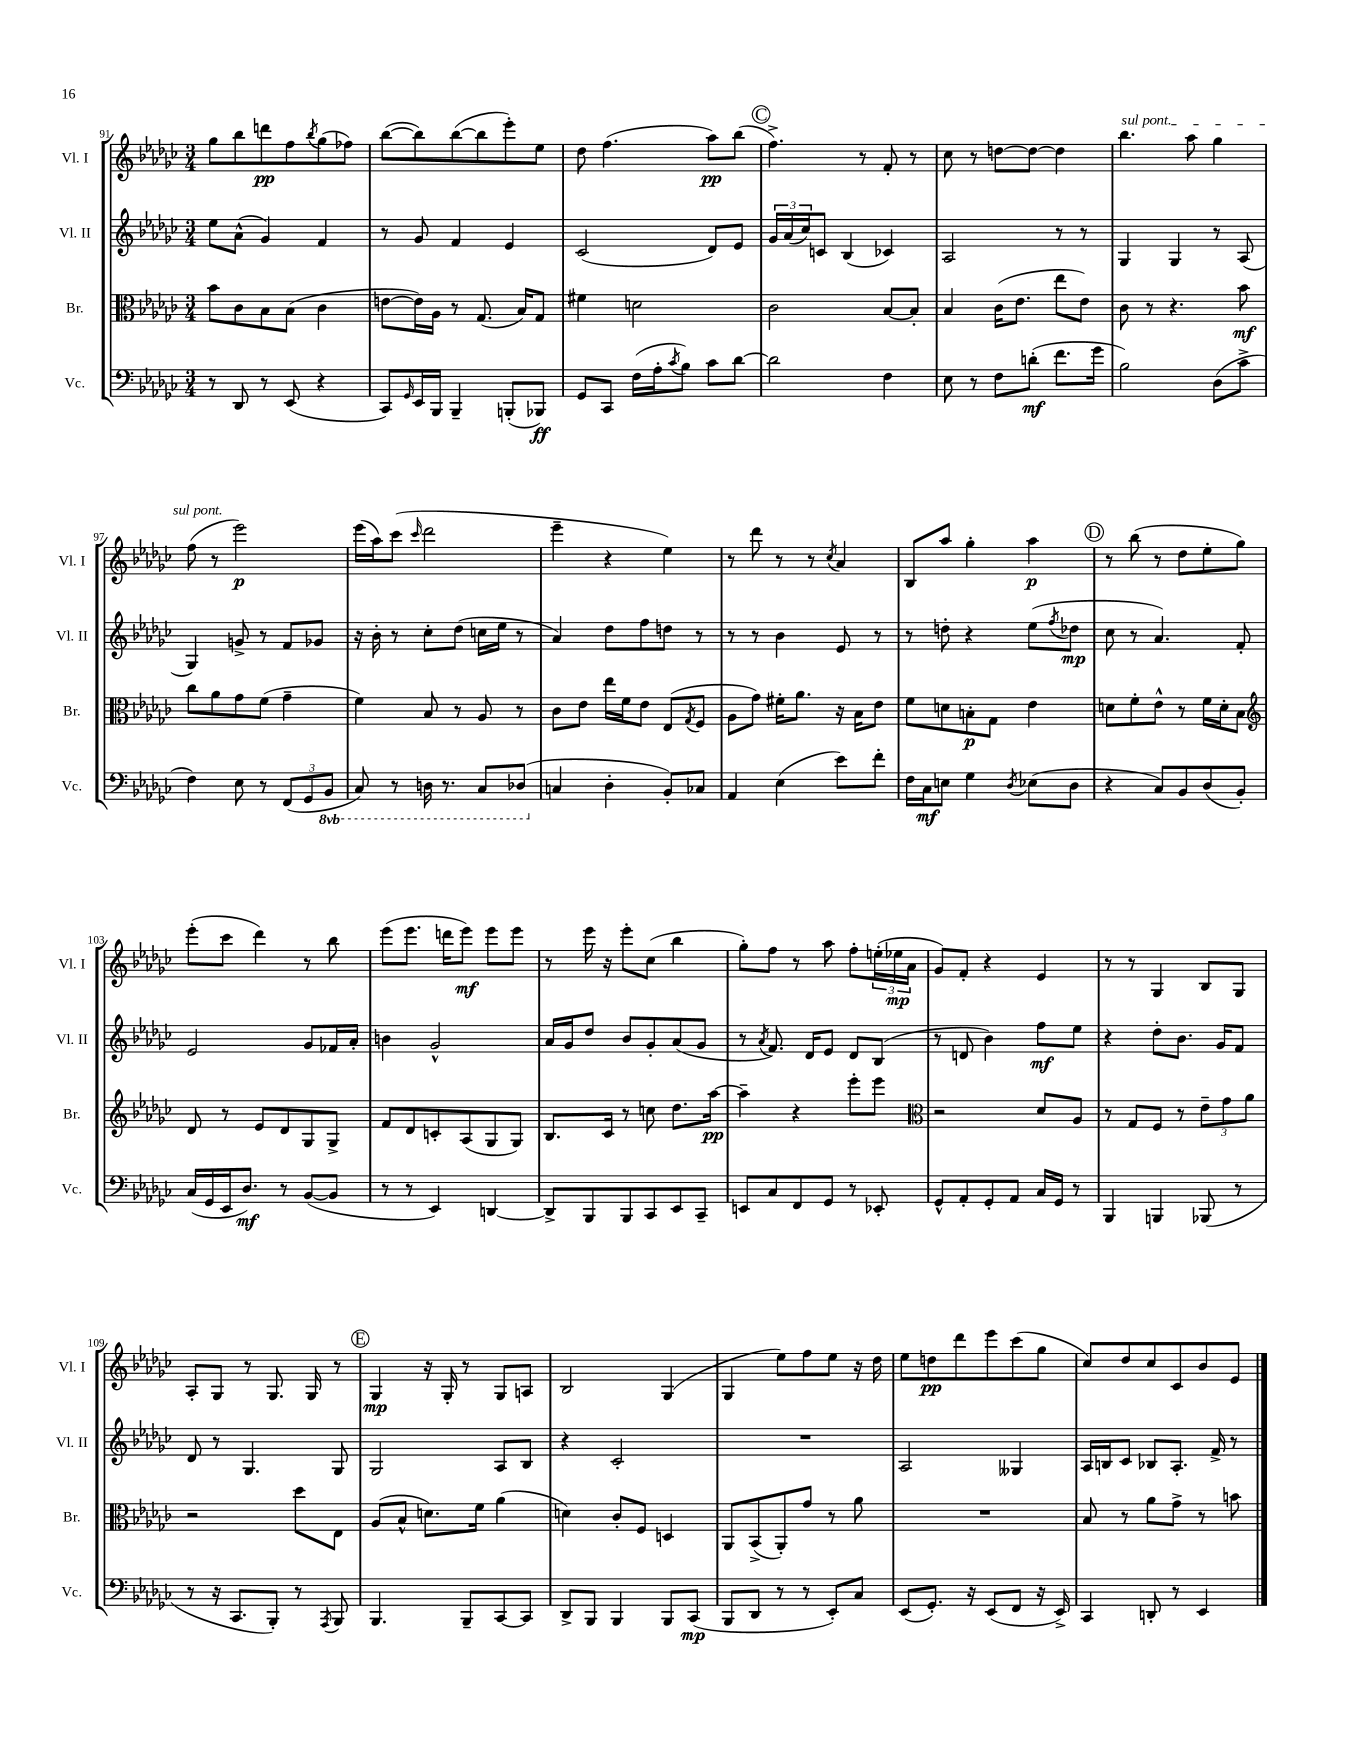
<<
\new StaffGroup <<
\new Staff = "s0" \with { instrumentName = "Vl. I" shortInstrumentName = "Vl. I" } {
    \clef treble \key ges \major \numericTimeSignature \time 3/4
    ges''8 bes''8 d'''8\pp f''8 \acciaccatura { bes''8 } ges''8( fes''8) |
    bes''8~( bes''8) bes''8~( bes''8 ees'''8-.) ees''8 |
    des''8 f''4.( aes''8\pp) bes''8( |
    \mark \markup { \circle "C" } f''4.->) r8 f'8-. r8 |
    ces''8 r8 d''8~ d''8~ d''4 |
    \once \override TextSpanner.bound-details.left.text = \markup { \italic "sul pont." } bes''4.\startTextSpan aes''8 ges''4 |
    f''8\stopTextSpan( r8 ees'''2\p) |
    ees'''16( aes''16) ces'''8( \grace { ces'''16 } des'''2 |
    ees'''4-- r4 ees''4) |
    r8 des'''8 r8 r8 \acciaccatura { ces''8 } aes'4 |
    bes8 aes''8 ges''4-. aes''4\p |
    \mark \markup { \circle "D" } r8 bes''8( r8 des''8 ees''8-. ges''8) |
    ees'''8-.( ces'''8 des'''4) r8 bes''8 |
    ees'''8( ees'''8. d'''16 ees'''8\mf) ees'''8 ees'''8 |
    r8 ees'''16 r16 ees'''8-. ces''8( bes''4 |
    ges''8-.) f''8 r8 aes''8 f''8-. \tuplet 3/2 { e''16-.( ees''16\mp aes'16 } |
    ges'8) f'8-. r4 ees'4 |
    r8 r8 ges4 bes8 ges8 |
    aes8-. ges8 r8 ges8. ges16 r8 |
    \mark \markup { \circle "E" } ges4\mp r16 ges16-. r8 ges8 a8 |
    bes2 ges4( |
    ges4 ees''8) f''8 ees''8 r16 des''16 |
    ees''8 d''8\pp des'''8 ees'''8 ces'''8( ges''8 |
    ces''8) des''8 ces''8 ces'8 bes'8 ees'8 \bar "|." |
}
\new Staff = "s1" \with { instrumentName = "Vl. II" shortInstrumentName = "Vl. II" } {
    \clef treble \key ges \major \numericTimeSignature \time 3/4
    ees''8 aes'8-^( ges'4) f'4 |
    r8 ges'8 f'4 ees'4 |
    ces'2( des'8) ees'8 |
    \mark \markup { \circle "C" } \tuplet 3/2 { ges'16 aes'16( ces''16) } c'8 bes4( ces'4) |
    aes2 r8 r8 |
    ges4 ges4 r8 aes8( |
    ges4) g'8-> r8 f'8 ges'8 |
    r16 bes'16-. r8 ces''8-. des''8( c''16 ees''16 r8 |
    aes'4) des''8 f''8 d''8 r8 |
    r8 r8 bes'4 ees'8 r8 |
    r8 d''8-. r4 ees''8( \acciaccatura { f''8 } des''8\mp |
    \mark \markup { \circle "D" } ces''8 r8 aes'4.) f'8-. |
    ees'2 ges'8 fes'16 aes'16-. |
    b'4 ges'2-^ |
    aes'16 ges'16 des''8 bes'8 ges'8-. aes'8( ges'8 |
    r8 \acciaccatura { aes'8 } f'8.) des'16 ees'8 des'8 bes8( |
    r8 d'8 bes'4) f''8\mf ees''8 |
    r4 des''8-. bes'8. ges'16 f'8 |
    des'8 r8 ges4. ges8 |
    \mark \markup { \circle "E" } ges2 aes8 bes8 |
    r4 ces'2-. |
    R2. |
    aes2 geses4 |
    aes16 b16 ces'8 bes8 aes8.-. f'16-> r8 \bar "|." |
}
\new Staff = "s2" \with { instrumentName = "Br." shortInstrumentName = "Br." } {
    \clef alto \key ges \major \numericTimeSignature \time 3/4
    bes'8 ces'8 bes8 bes8( ces'4 |
    e'8~ e'16) aes16 r8 ges8.( bes16) ges8 |
    fis'4 d'2 |
    \mark \markup { \circle "C" } ces'2 bes8~ bes8-. |
    bes4 ces'16( ees'8. ees''8 ees'8) |
    ces'8 r8 r4. bes'8\mf |
    ces''8 aes'8 ges'8 f'8( ges'4-- |
    f'4) bes8 r8 aes8 r8 |
    ces'8 ees'8 ees''16 f'16 ees'8 ees8( \acciaccatura { ges8 } f8 |
    aes8 ges'8) fis'16-. aes'8. r16 bes16 ees'8 |
    f'8 d'8 b8-.\p ges8 ees'4 |
    \mark \markup { \circle "D" } d'8 f'8-. ees'8-^ r8 f'16 d'16-. bes8 |
    \clef treble des'8 r8 ees'8 des'8 ges8 ges8-> |
    f'8 des'8 c'8-. aes8( ges8 ges8) |
    bes8. ces'16 r8 c''8 des''8. aes''16~\pp |
    aes''4-- r4 ees'''8-. ees'''8 |
    \clef alto r2 des'8 aes8 |
    r8 ges8 f8 r8 \tuplet 3/2 { ees'8-- ges'8 aes'8 } |
    r2 des''8 ees8 |
    \mark \markup { \circle "E" } aes8( bes8-^ d'8.) f'16 aes'4( |
    d'4) ces'8-. f8 d4 |
    aes,8 bes,8->( aes,8-.) ges'8 r8 aes'8 |
    R2. |
    bes8 r8 aes'8 ges'8-> r8 b'8 \bar "|." |
}
\new Staff = "s3" \with { instrumentName = "Vc." shortInstrumentName = "Vc." } {
    \clef bass \key ges \major \numericTimeSignature \time 3/4 \set Staff.ottavationMarkups = #ottavation-simple-ordinals
    r8 des,8 r8 ees,8( r4 |
    ces,8) \grace { ges,16 } ees,16 bes,,16 bes,,4-- b,,8-.( bes,,8\ff) |
    ges,8 ces,8 f16( aes16-. \acciaccatura { ces'8 } bes8) ces'8 des'8~ |
    \mark \markup { \circle "C" } des'2 f4 |
    ees8 r8 f8 d'8-.\mf( f'8. ges'16 |
    bes2) des8( ces'8-> |
    f4) ees8 r8 \tuplet 3/2 { f,8( ges,8 \ottava #-1 bes,,8 } |
    ces,8) r8 d,16 r8. ces,8 des,8( \ottava #0 |
    c4 des4-. bes,8-.) ces8 |
    aes,4 ees4( ees'8) f'8-. |
    f16 ces16\mf e8 ges4 \acciaccatura { des8 } ees8( des8 |
    \mark \markup { \circle "D" } r4 ces8) bes,8 des8( bes,8-.) |
    ces16( ges,16 ees,16 des8.\mf) r8 bes,8~( bes,8 |
    r8 r8 ees,4) d,4~ |
    d,8-> bes,,8 bes,,8 ces,8 ees,8 ces,8-- |
    e,8 ces8 f,8 ges,8 r8 ees,8-. |
    ges,8-^ aes,8-. ges,8-. aes,8 ces16 ges,16 r8 |
    bes,,4 b,,4 bes,,8( r8 |
    r8 r16 ces,8. bes,,8-.) r8 \acciaccatura { aes,,8 } bes,,8 |
    \mark \markup { \circle "E" } bes,,4. bes,,8-- ces,8~ ces,8 |
    des,8-> bes,,8 bes,,4 bes,,8 ces,8\mp( |
    bes,,8 des,8 r8 r8 ees,8-.) ces8 |
    ees,8( ges,8.-.) r16 ees,8( f,8 r16 ees,16->) |
    ces,4 d,8-. r8 ees,4 \bar "|." |
}
>>
>>
\layout { \context { \Score currentBarNumber = #91 } }
